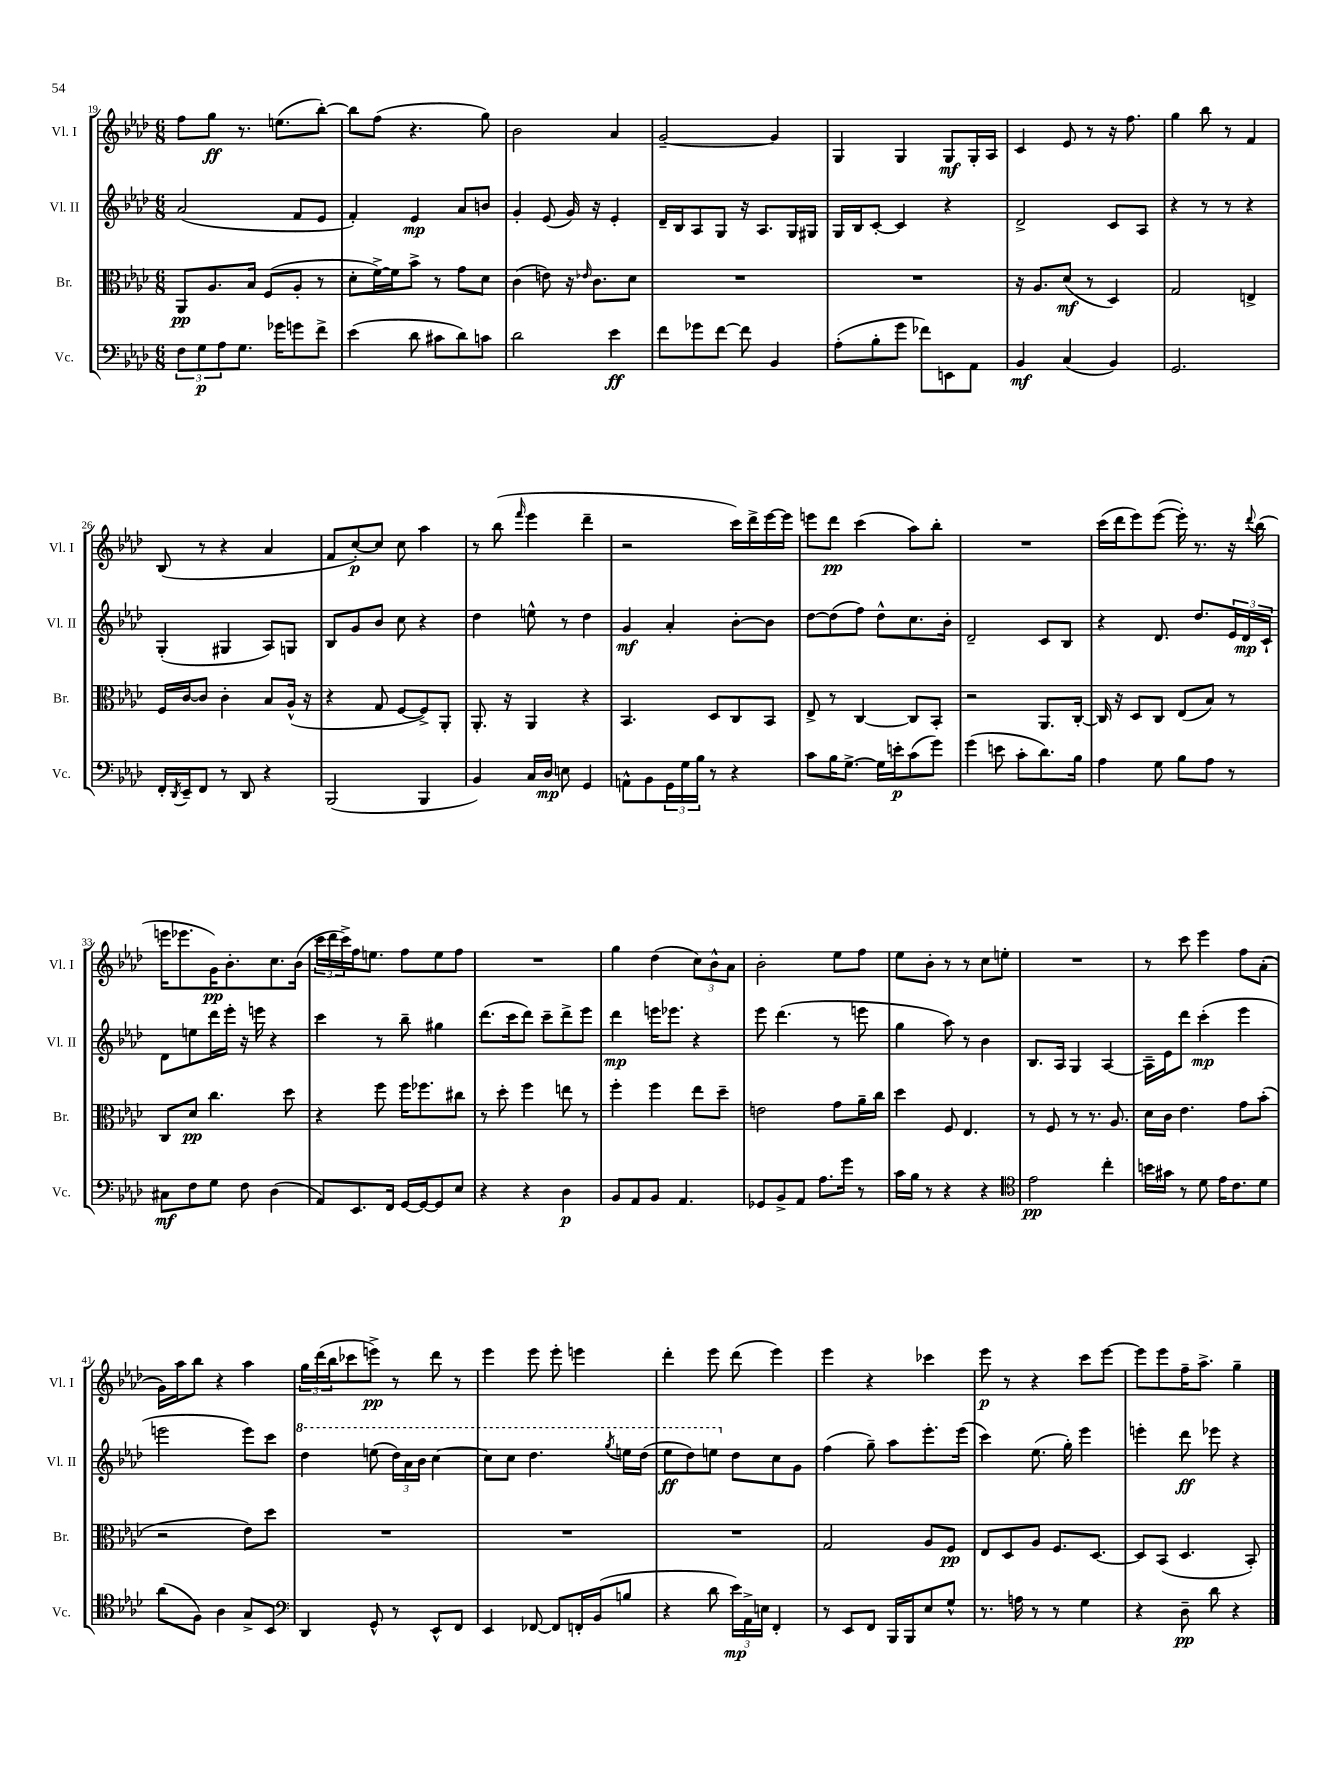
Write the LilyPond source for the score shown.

<<
\new StaffGroup <<
\new Staff = "s0" \with { instrumentName = "Vl. I" shortInstrumentName = "Vl. I" } {
    \clef treble \key aes \major \numericTimeSignature \time 6/8
    f''8 g''8\ff r8. e''8.( bes''8~-.) |
    bes''8 f''8( r4. g''8) |
    bes'2 aes'4 |
    g'2~-- g'4 |
    g4 g4 g8\mf g16-. aes16 |
    c'4 ees'8 r8 r16 f''8. |
    g''4 bes''8 r8 f'4 |
    bes8( r8 r4 aes'4 |
    f'8 c''8~-.\p) c''8 c''8 aes''4 |
    r8 bes''8( \grace { f'''16 } ees'''4 des'''4-- |
    r2 c'''16) des'''16-> ees'''16~ ees'''16 |
    e'''8 des'''8\pp c'''4( aes''8) bes''8-. |
    R2. |
    c'''16( des'''16 ees'''8) ees'''8~( ees'''16-.) r8. r16 \appoggiatura { des'''8 } bes''16( |
    e'''16 ees'''8. g'16\pp) bes'8.-. c''8. bes'16( |
    \tuplet 3/2 { c'''16 des'''16 c'''16->) } f''16 e''8. f''8 e''8 f''8 |
    R2. |
    g''4 des''4( \tuplet 3/2 { c''8) bes'8-^ aes'8 } |
    bes'2-. ees''8 f''8 |
    ees''8 bes'8-. r8 r8 c''8 e''8-. |
    R2. |
    r8 c'''8 ees'''4 f''8 aes'8-.( |
    g'16) aes''16 bes''8 r4 aes''4 |
    \tuplet 3/2 { g''16 des'''16( bes''16 } ces'''8 e'''8->\pp) r8 des'''8 r8 |
    ees'''4 ees'''8 ees'''8-. e'''4 |
    des'''4-. ees'''8 des'''8( ees'''4) |
    ees'''4 r4 ces'''4 |
    ees'''8\p r8 r4 c'''8 ees'''8~ |
    ees'''8 ees'''8 f''16-- aes''8.-> g''4-- \bar "|." |
}
\new Staff = "s1" \with { instrumentName = "Vl. II" shortInstrumentName = "Vl. II" } {
    \clef treble \key aes \major \numericTimeSignature \time 6/8
    aes'2( f'8 ees'8 |
    f'4-.) ees'4\mp aes'8 b'8 |
    g'4-. ees'8( g'16) r16 ees'4-. |
    des'16-- bes16 aes8 g8 r16 aes8. g16 gis16 |
    g16 bes16 c'8~-. c'4 r4 |
    des'2-> c'8 aes8 |
    r4 r8 r8 r4 |
    g4-.( gis4 aes8) g8 |
    bes8 g'8 bes'8 c''8 r4 |
    des''4 e''8-^ r8 des''4 |
    g'4\mf aes'4-. bes'8~-. bes'8 |
    des''8~ des''8( f''8) des''8-^ c''8. bes'16-. |
    des'2-- c'8 bes8 |
    r4 des'8. des''8. \tuplet 3/2 { ees'16 des'16\mp c'16-! } |
    des'8 e''8 des'''16 ees'''16-. r16 e'''16 r4 |
    c'''4 r8 bes''8-- gis''4 |
    des'''8.( c'''16 des'''8) c'''8-- des'''8-> ees'''8 |
    des'''4\mp e'''16 ees'''8. r4 |
    ees'''8 des'''4.( r8 e'''8 |
    g''4 aes''8) r8 bes'4 |
    bes8. aes16 g4 aes4~ |
    aes16-- ees'16 des'''8 c'''4-.\mp( ees'''4 |
    e'''2 e'''8) c'''8 |
    \ottava #1 des'''4 e'''8( \tuplet 3/2 { des'''16) aes''16 bes''16 } c'''4~ |
    c'''8 c'''8 des'''4. \acciaccatura { g'''8 } e'''16 des'''16( |
    ees'''8\ff des'''8) e'''8 \ottava #0 des''8 c''8 g'8 |
    f''4( g''8--) aes''8 ees'''8.-. ees'''16( |
    c'''4) ees''8.( g''16-.) ees'''4 |
    e'''4-. des'''8\ff ees'''8 r4 \bar "|." |
}
\new Staff = "s2" \with { instrumentName = "Br." shortInstrumentName = "Br." } {
    \clef alto \key aes \major \numericTimeSignature \time 6/8
    aes,8\pp aes8. bes16 f8( aes8-. r8 |
    des'8-. f'16~->) f'16 bes'8-> r8 g'8 des'8 |
    c'4( e'8) r16 \grace { ees'16 } c'8. des'8 |
    R2. |
    R2. |
    r16 aes8. des'8\mf( r8 des4) |
    g2 e4-> |
    f16 c'16~ c'8 c'4-. bes8 aes16-^( r16 |
    r4 g8 f8~ f8->) aes,8-. |
    aes,8.-. r16 aes,4 r4 |
    bes,4. des8 c8 bes,8 |
    ees8-> r8 c4~ c8 bes,8-. |
    r2 aes,8. c16~-. |
    c16 r16 des8 c8 ees8( bes8) r8 |
    c8 des'8\pp c''4. des''8 |
    r4 f''8 f''16 fes''8. cis''8 |
    r8 des''8-. f''4 e''8 r8 |
    f''4-. f''4 ees''8 des''8-- |
    e'2 g'8 aes'16-- c''16 |
    des''4 f8 ees4. |
    r8 f8 r8 r8. aes8. |
    des'16 c'16 ees'4. g'8 bes'8-.( |
    r2 ees'8) des''8 |
    R2. |
    R2. |
    R2. |
    g2 aes8 f8\pp |
    ees8 des8 aes8 f8. des8.~ |
    des8 bes,8( des4. bes,8-.) \bar "|." |
}
\new Staff = "s3" \with { instrumentName = "Vc." shortInstrumentName = "Vc." } {
    \clef bass \key aes \major \numericTimeSignature \time 6/8
    \tuplet 3/2 { f8 g8\p aes8 } g8. ges'16 g'8 f'8-> |
    ees'4( des'8 cis'8 des'8) c'8 |
    des'2 ees'4\ff |
    f'8 ges'8 f'8~ f'8 bes,4 |
    aes8-.( bes8-. g'8 fes'8) e,8 aes,8 |
    bes,4\mf c4( bes,4) |
    g,2. |
    f,16-. \acciaccatura { des,8 } ees,16-- f,8 r8 des,8 r4 |
    bes,,2( bes,,4 |
    bes,4) c16 des16\mp e8 g,4 |
    a,8-^ bes,8 \tuplet 3/2 { g,16 g16 bes16 } r8 r4 |
    c'8 bes16 g8.~-> g16 e'16-.\p c'8( g'8) |
    g'4( e'8 c'8-. des'8.) bes16 |
    aes4 g8 bes8 aes8 r8 |
    cis8\mf f8 g8 f8 des4( |
    aes,8) ees,8. f,16 g,16~ g,16~ g,8 ees8 |
    r4 r4 des4\p |
    bes,8 aes,8 bes,8 aes,4. |
    ges,8 bes,8-> aes,8 aes8. g'16 r8 |
    c'16 bes16 r8 r4 r4 |
    \clef tenor ees'2\pp c''4-. |
    b'16 gis'16 r8 des'8 ees'16 c'8. des'8 |
    aes'8( f8) aes4 g8-> bes,8 |
    \clef bass des,4 g,8-^ r8 ees,8-^ f,8 |
    ees,4 fes,8~ fes,8 f,16-. bes,16( b8 |
    r4 des'8 \tuplet 3/2 { ees'16\mp) aes,16-> e16 } f,4-. |
    r8 ees,8 f,8 bes,,16 bes,,16 ees8 g8-^ |
    r8. a16 r8 r8 g4 |
    r4 des8--\pp des'8 r4 \bar "|." |
}
>>
>>
\layout { \context { \Score currentBarNumber = #19 } }
